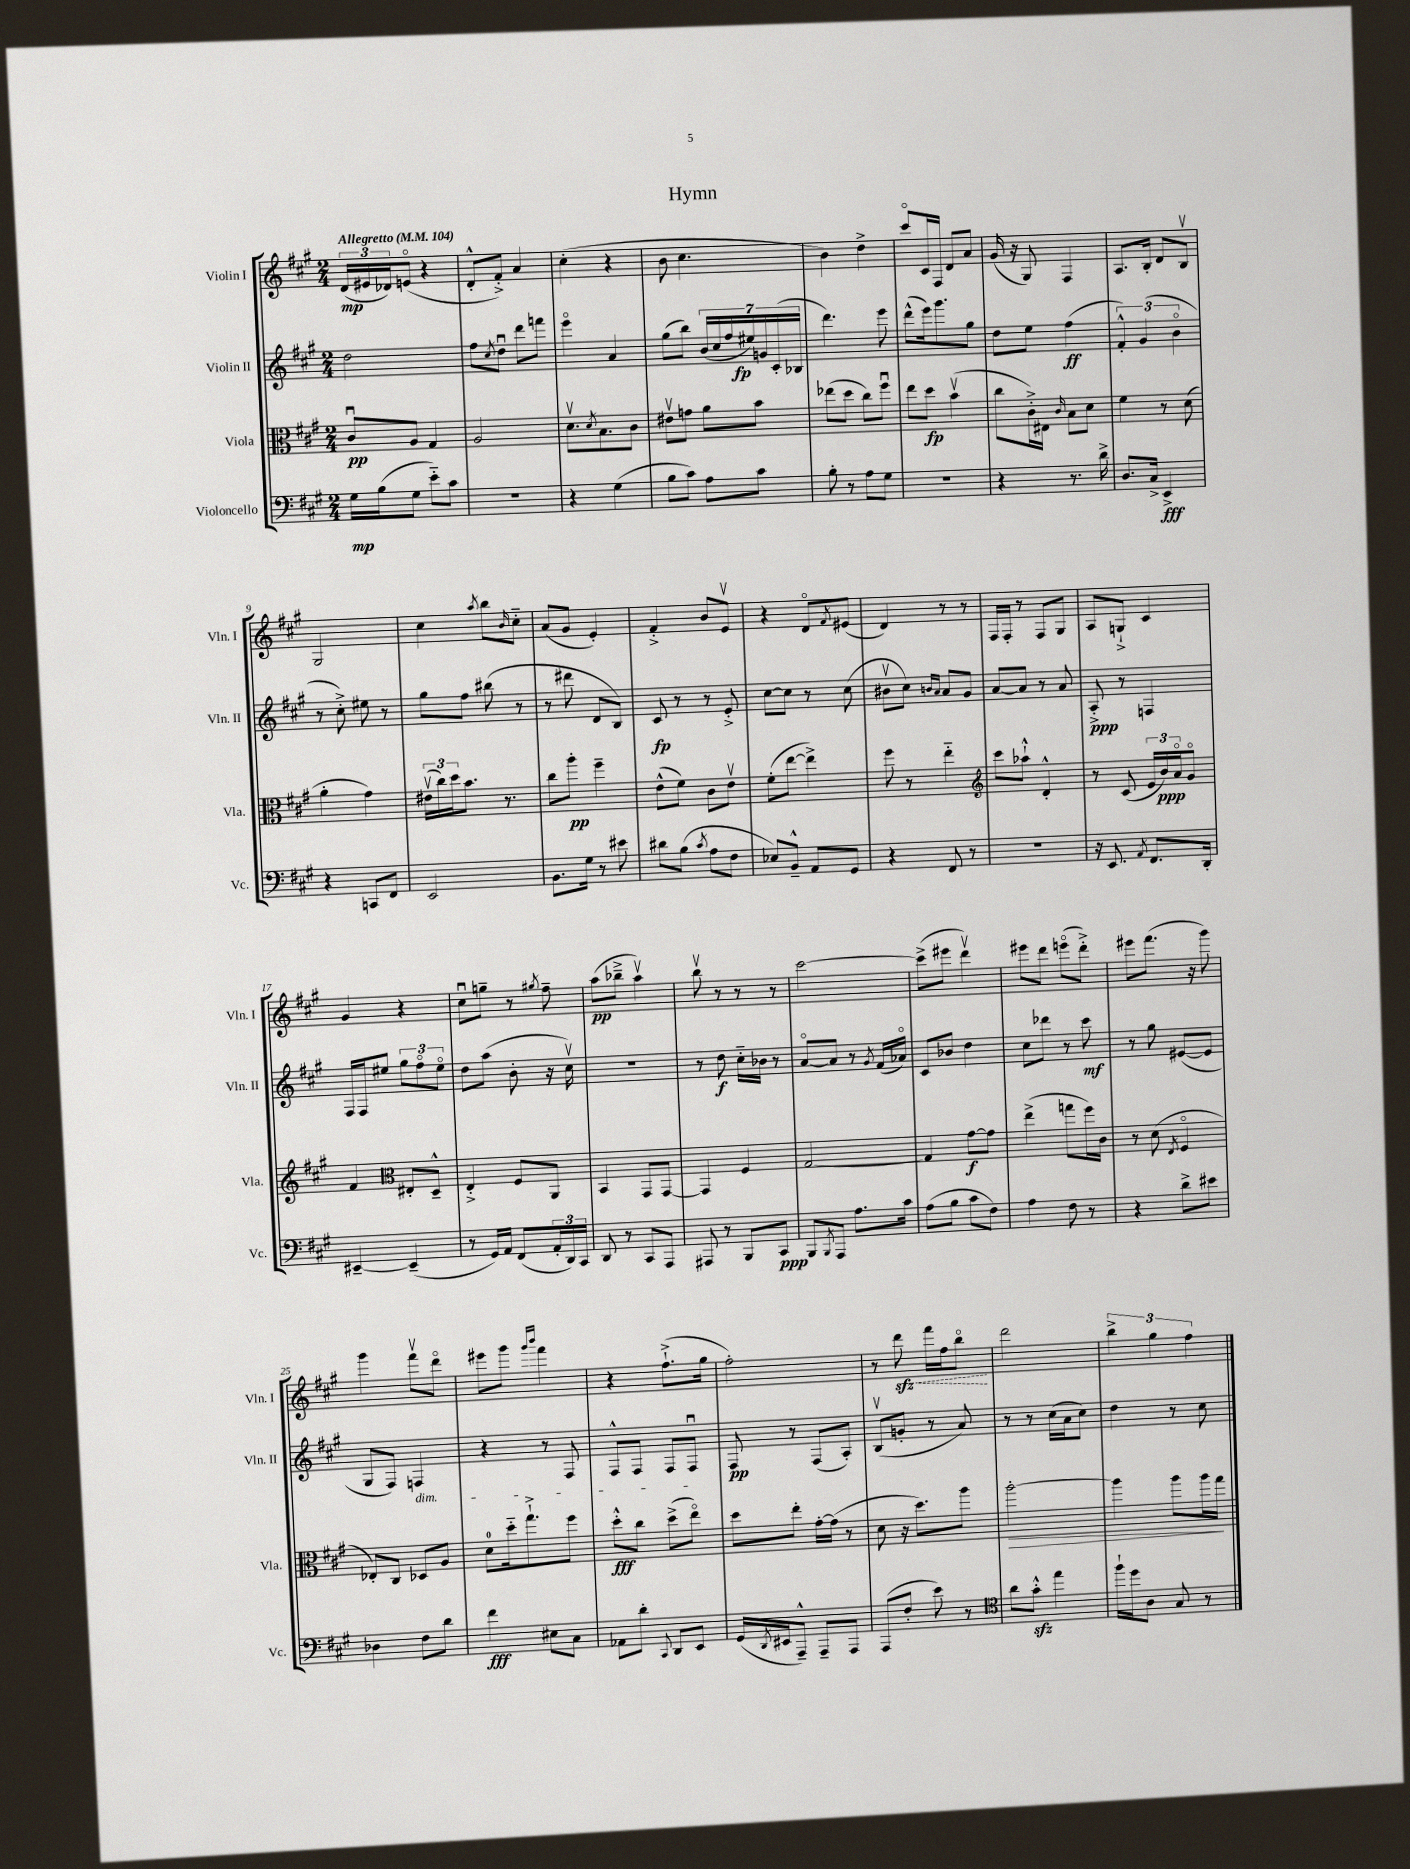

**kern	**kern	**kern	**kern
*staff4	*staff3	*staff2	*staff1
*clefF4	*clefC3	*clefG2	*clefG2
*k[f#c#g#]	*k[f#c#g#]	*k[f#c#g#]	*k[f#c#g#]
*M2/4	*M2/4	*M2/4	*M2/4
*MM104	*MM104	*MM104	*MM104
16G#	8c#u	2dd	(24d
.	.	.	24e#
(16B	.	.	.
.	.	.	24d-)
8G#	8A	.	(8eo
8e'~)	4G#	.	4r
8c#	.	.	.
=	=	=	=
2r	2A	8ff#	8d'^^
.	.	8qcc#	.
.	.	8ddu	8f#'^)
.	.	8ddd	4a
.	.	8fff	.
=	=	=	=
4r	8.dv	4eeeo	(4cc#'
.	8qd	.	.
.	8.B	.	.
(4G#	.	4a	4r
.	8c#	.	.
=	=	=	=
8B	8e#v	(8gg#	8b
8c#)	8g	8bb)	4.cc#
8A	8a	(28b	.
.	.	28cc#	.
.	.	28ff#	.
.	.	28ee#)	.
8c#	8b	.	.
.	.	28g	.
.	.	(28c#'	.
.	.	28B-	.
=	=	=	=
8B'	(8ee-	4.ddd)	4b)
8r	8dd	.	.
8A	8cc#)	.	4dd^
8G#	8ff#u	8eee	.
=	=	=	=
2r	8ee	(8ddd^^	8ccc#o
.	8dd	16eee)	16c#
.	.	8.ggg#	16F#
.	(4bv	.	8d
.	.	8gg#	8a
=	=	=	=
4r	8cc#	8dd	(16g#
.	.	.	16r
.	16c#'^)	8ee	8G#)
.	16E#	.	.
.	16qqc#	.	.
8.r	8B	(4ff#	4F#
.	8d	.	.
16d^	.	.	.
=	=	=	=
8.D	4f#	6f#'^^)	8.A
.	.	(6g#	.
16C#^	.	.	16B'
4EE^	8r	.	8d
.	.	6bo	.
.	(8d	.	8Bv
=	=	=	=
4r	4a'	8r	2G#
.	.	8cc#'^)	.
8CC	4g#)	8ee#	.
8FF#	.	8r	.
=	=	=	=
2EE	(24e#v	8gg#	4cc#
.	24cc#)	.	.
.	24dd	.	.
.	8.b	8ff#	.
.	.	.	8qaa
.	.	(8bb#	8bb
.	8.r	.	.
.	.	.	16qqb
.	.	8r	8cc#'~
=	=	=	=
8.BB	8cc#	8r	(8a
.	8aa'	8ddd#	8g#
16G#	.	.	.
8r	4ff#~	8d	4e')
8e#	.	8B)	.
=	=	=	=
8d#	(8e^^	8c#	4f#'^
(8B	8f#)	8r	.
8qc#	.	.	.
8A	8c#	8r	8b
8F#	8ev	8e'^	8ev
=	=	=	=
8E-)	(8f#'	[8cc#	4r
8BB~^^	[8ee	8cc#]	.
8AA	4ee^])	8r	8do
.	.	.	8qf#
8GG#	.	(8cc#	(8e#
=	=	=	=
4r	8ff#	8b#v	4d)
.	8r	8cc#)	.
.	.	16qqb	.
.	.	16qqa	.
8FF#	4ee'~	8a	8r
8r	.	8g#	8r
=	=	=	=
*	*clefG2	*	*
2r	8ccc#	[8a	16F#
.	.	.	16F#'
.	8aa-`^^	8a]	8r
.	4d'^^	8r	8F#
.	.	8a	8G#
=	=	=	=
16r	8r	8A'^	8A
8.EE	.	.	.
.	(8c#	8r	8G`^
8qAA	.	.	.
8.FF#	24e	4F	4c#
.	24b)	.	.
.	24ao	.	.
.	8g#o	.	.
16DD'	.	.	.
=	=	=	=
[4EE#~	4f#	16F#	4g#
.	.	16F#	.
.	.	8ee#	.
*	*clefC3	*	*
(4EE#~]	8E#'	12gg#	4r
.	.	12ff#o	.
.	8D~^^	.	.
.	.	12ee#o	.
=	=	=	=
8r	4E'^	8dd	8cc#u
16GG#)	.	(8aa	8gg~
16AA	.	.	.
(8FF#	8F#	8b'	8r
.	.	.	8qgg#
24AA'	8AA	16r	8ff#~
24DD)	.	.	.
.	.	16cc#v)	.
24CC#	.	.	.
=	=	=	=
8DD	4BB	2r	(8aa
8r	.	.	8bb-~^
8CC#	8GG#	.	4aav)
8AAA	[8GG#	.	.
=	=	=	=
8AAA#	4GG#]	8r	8bbv
8r	.	8dd	8r
8BBB	4F#	16cc#'~	8r
.	.	16b-	.
8CC#	.	8r	8r
=	=	=	=
8BBB	[2G#	[8ao	[2ccc#
8qBBB	.	.	.
8AAA	.	8a]	.
8.A	.	8r	.
.	.	8qg#	.
.	.	(16f#	.
16c#	.	16a-o)	.
=	=	=	=
(8A	4G#]	8c#	(8ccc#^]
8B	.	8b-	8eee#
8c#	[8g#	4dd	4dddv)
8F#)	8g#]	.	.
=	=	=	=
4A	(4ee^	8cc#	8eee#
.	.	8ddd-	8ddd
8F#	8gg	8r	(8eeeo
8r	16ff#)	8ccc#	8ddd'^)
.	16c#	.	.
=	=	=	=
4r	8r	8r	8eee#
.	(8d	8gg#	(8.fff#
.	8qE	.	.
8d^	4F#o	([8e#	.
.	.	.	16r
8e#	.	8e#]	8ggg#)
=	=	=	=
4D-	8E-')	8G#	4ggg#
.	8C#	8F#)	.
8F#	8D-	4F	8fff#v
8d	8A	.	8dddo
=	=	=	=
4f#	8d	4r	8eee#
.	16dd'~	.	8ggg#
.	8.gg#`^	.	.
.	.	.	16qqggg#
.	.	.	16qqbbb
8E#	.	8r	4fff#
8C#	8ff#	8F#	.
=	=	=	=
8AA-	8dd'^^	8F#^^	4r
8d'	8cc#	8F#	.
8qqCC#	.	.	.
8DD	(8dd^	8F#	(8.ff#`^
8EE	8eeo)	8F#u	.
.	.	.	16gg#
=	=	=	=
(16GG#	8dd	8F#	2ff#')
8qDD	.	.	.
16EE#	.	.	.
8AAA~^^)	8ee'	8r	.
8AAA~	[16g#'	(8F#	.
.	(16g#]	.	.
8AAA	8r	8A')	.
=	=	=	=
(8AAA	8d	(8Bv	8r
8F#'	16r	8g'	8ddd
.	8.dd)	.	.
8e)	.	8r	16fff#
.	.	.	16ff#
8r	8aa	8a)	8bbo
=	=	=	=
*clefC4	*	*	*
8a	[2aa'	8r	2ddd
8g#'^^	.	8r	.
4ee	.	(16cc#	.
.	.	16a	.
.	.	8cc#)	.
=	=	=	=
16ff#`	4aa]	4dd	6bb^
16dd	.	.	.
8A	.	.	.
.	.	.	6gg#
8G#	8aa	8r	.
.	.	.	6ff#
8r	16aa	8cc#	.
.	16gg#	.	.
==	==	==	==
*-	*-	*-	*-
